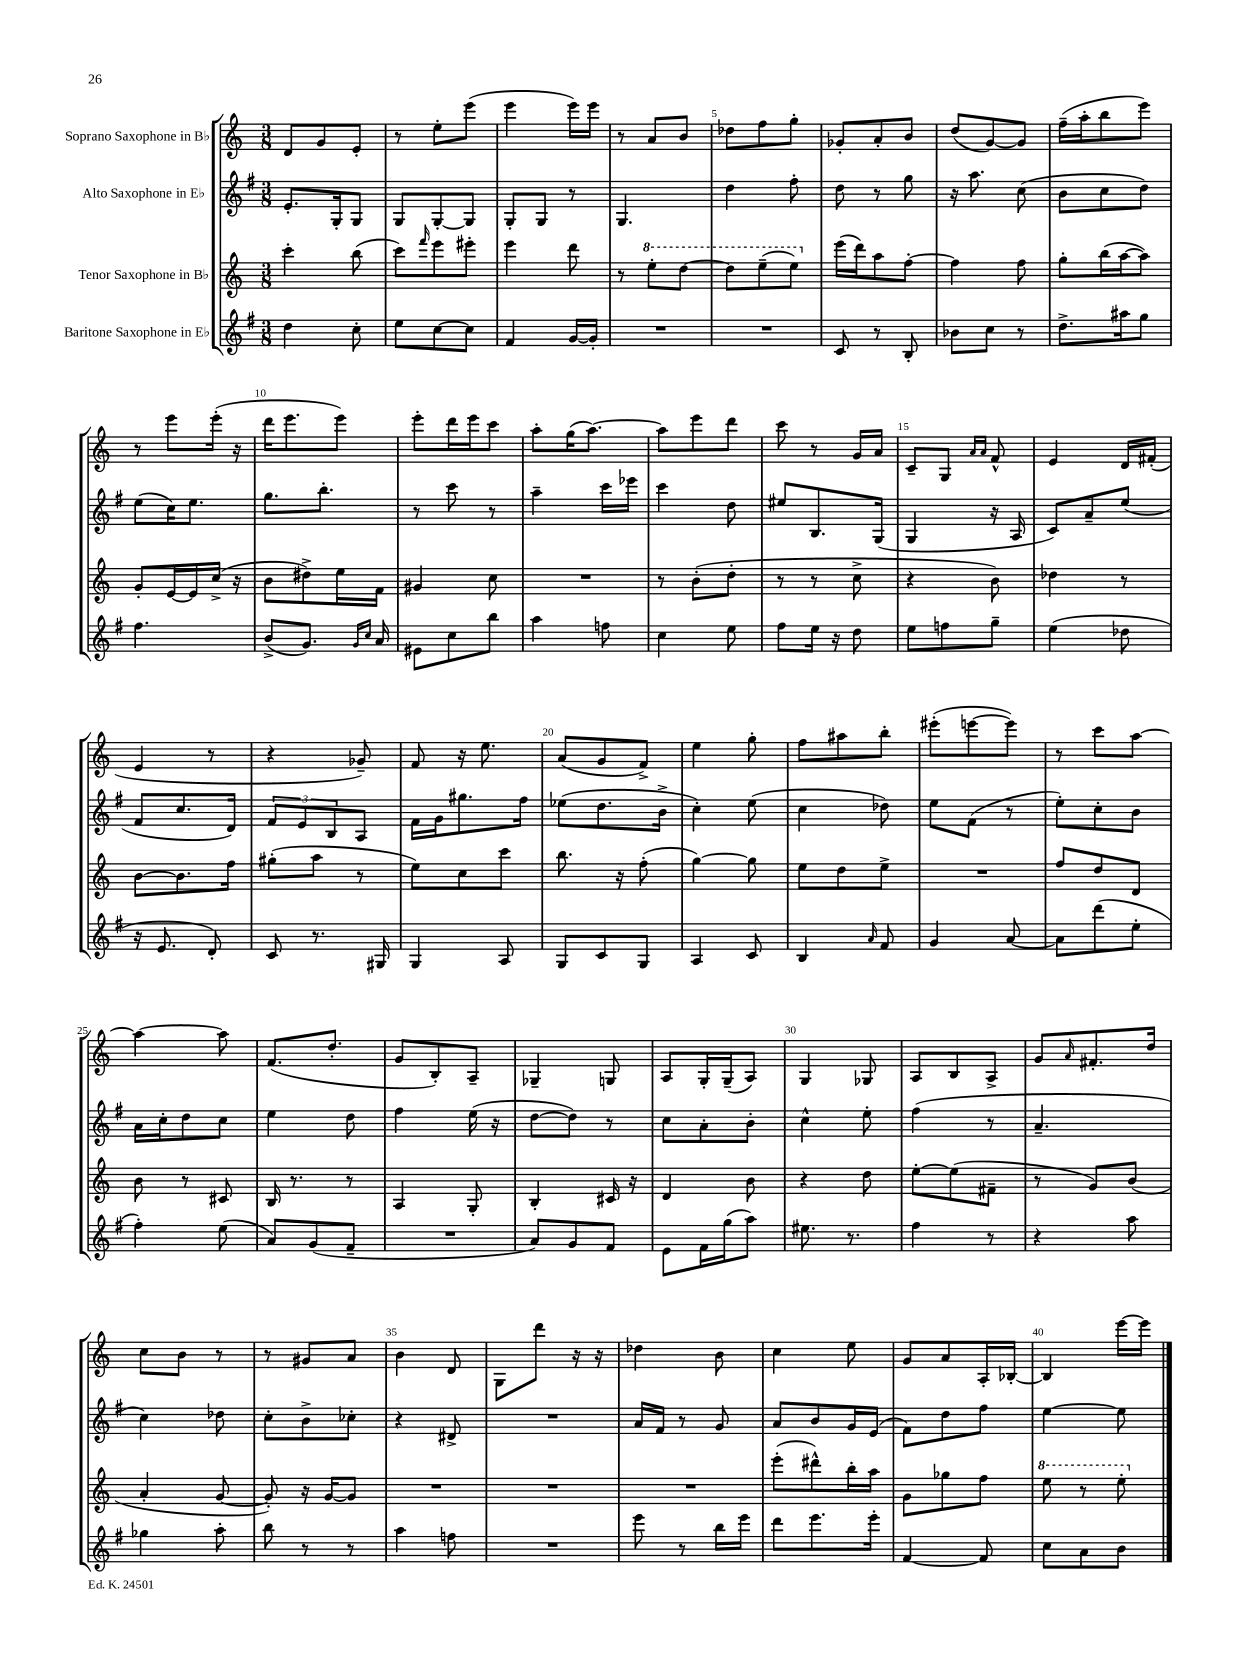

**kern	**kern	**kern	**kern
*part4	*part3	*part2	*part1
*staff4	*staff3	*staff2	*staff1
*I"Baritone Saxophone in E♭	*I"Tenor Saxophone in B♭	*I"Alto Saxophone in E♭	*I"Soprano Saxophone in B♭
*clefG2	*clefG2	*clefG2	*clefG2
*k[f#]	*k[]	*k[f#]	*k[]
*M3/8	*M3/8	*M3/8	*M3/8
=1	=1	=1	=1
4dd\	4ccc'\	8.e'/L	8d/L
.	.	.	8g/
.	.	16G'/k	.
8cc'\	(8bb\	8G/J	8e'/J
=2	=2	=2	=2
8ee\L	8ccc\L)	8G/L	8r
.	16qqfff/	.	.
[8cc\	8eee\	[8G'/	8ee'\L
8cc\J]	8eee#X'\J	8G/J]	(8eee\J
=3	=3	=3	=3
4f#/	4eee\	8G'/L	4eee\
.	.	8G/J	.
[16g/LL	8ddd\	8r	16eee\LL)
16g'/JJ]	.	.	16eee\JJ
=4	=4	=4	=4
4.r	8r	4.G/	8r
*	*8va	*	*
.	8eee'\L	.	8a/L
.	[8ddd\J	.	8b/J
=5	=5	=5	=5
4.r	8ddd\L]	4dd\	8dd-X\L
.	(8eee~\	.	8ff\
.	8eee\J)	8ff#'\	8gg'\J
=6	=6	=6	=6
*	*X8va	*	*
8c/	(16eee\LL	8dd\	8g-X'/L
.	16ddd\J)	.	.
8r	8aa\	8r	8a'/
8B'/	[8ff'\J	8gg\	8b/J
=7	=7	=7	=7
8b-X\L	4ff\]	16r	(8dd/L
.	.	8.aa\	.
8cc\J	.	.	[8g/)
8r	8ff\	(8cc\	8g/J]
=8	=8	=8	=8
8.dd^\L	8gg'\L	8b\L	(16ff~\LL
.	.	.	16aa'\J
.	(16bb\L	8cc\	8bb\
16aa#X\k	[16aa\J	.	.
8gg\J	8aa\J])	8dd\J)	8eee\J)
!!LO:LB:g=z
=9	=9	=9	=9
4.ff#\	8g'/L	(8ee\L	8r
.	[16e/L	16cc\K)	8eee\L
.	16e/]	8.ee\J	.
.	(16cc^/JJ	.	(16eee'\Jk
.	16r	.	16r
=10	=10	=10	=10
(8b^/L	8b\L	8.gg\L	16ddd\KL
.	.	.	8.eee\
8.g/J)	8dd#X^\)	.	.
.	.	8.bb'\J	.
.	16ee\L	.	8eee\J)
16qqg/LL	.	.	.
16qqcc/JJ	.	.	.
16a/	16f\JJ	.	.
=11	=11	=11	=11
8e#X\L	4g#X/	8r	8eee'\L
8cc\	.	8ccc\	16ddd\L
.	.	.	16eee\J
8bb\J	8cc\	8r	8ccc\J
=12	=12	=12	=12
4aa\	4.r	4aa~\	8aa'\L
.	.	.	(16gg\K
.	.	.	[8.aa\J)
8ffn\	.	16ccc\LL	.
.	.	16eee-X\JJ	.
=13	=13	=13	=13
4cc\	8r	4ccc\	8aa\L]
.	(8b'\L	.	8eee\
8ee\	8dd'\J	8dd\	8ddd\J
=14	=14	=14	=14
8ff#\L	8r	8ee#X/L	8ccc\
16ee\Jk	8r	8.B/	8r
16r	.	.	.
8dd\	8cc^\	.	16g/LL
.	.	(16G/Jk	16a/JJ
=15	=15	=15	=15
8ee\L	4r	4G/	8c~/L
8ffn\	.	.	8G/J
.	.	.	16qqa/LL
.	.	.	16qqa/JJ
8gg~\J	8b\)	16r	8f^^/
.	.	16A/	.
=16	=16	=16	=16
(4ee\	4dd-X\	8c/L)	4e/
.	.	8a~/	.
8dd-X\	8r	(8ee/J	16d/LL
.	.	.	(16f#X'/JJ
!!LO:LB:g=z
=17	=17	=17	=17
16r	[8b\L	8f#/L	4e/
8.e/	.	.	.
.	8.b\]	8.cc/	.
8d'/)	.	.	8r
.	16ff\Jk	16d/Jk)	.
=18	=18	=18	=18
8c/	(8gg#X'\L	12f#/L	4r
.	.	12e/	.
8.r	8aa\J	.	.
.	.	12B/	.
.	8r	8A/J	8g-X~/)
16G#X/	.	.	.
=19	=19	=19	=19
4G/	8ee\L)	16f#\LL	8f/
.	.	16g\J	.
.	8cc\	8.gg#X\	16r
.	.	.	8.ee\
8A/	8ccc\J	.	.
.	.	16ff#\Jk	.
=20	=20	=20	=20
8G/L	8.bb\	(8ee-X\L	(8a/L
8c/	.	8.dd\	8g/
.	16r	.	.
8G/J	(8ff'\	.	8f^/J)
.	.	16b^\Jk	.
=21	=21	=21	=21
4A/	[4gg\)	4cc'\)	4ee\
8c/	8gg\]	(8ee\	8gg'\
=22	=22	=22	=22
4B/	8ee\L	4cc\	8ff\L
.	8dd\	.	8aa#X\
16qqa/	.	.	.
8f#/	8ee^\J	8dd-X\)	8bb'\J
=23	=23	=23	=23
4g/	4.r	8ee\L	(8eee#X'\L
.	.	(8f#\J	[8eeen\
[8a/	.	8r	8eee\J])
=24	=24	=24	=24
8a\L]	8ff/L	8ee'\L)	8r
(8ddd\	8dd/	8cc'\	8ccc\L
8ee'\J	8d/J	8b\J	[8aa\J
!!LO:LB:g=z
=25	=25	=25	=25
4ff#'\)	8b\	16a\LL	4aa\_
.	.	16cc'\J	.
.	8r	8dd\	.
(8ee\	8c#X/	8cc\J	8aa\]
=26	=26	=26	=26
8a/L)	16B/	4ee\	(8.f/L
.	8.r	.	.
(8g/	.	.	.
.	.	.	8.dd'/J
8f#~/J	8r	8dd\	.
=27	=27	=27	=27
4.r	4A/	4ff#\	8g/L
.	.	.	8B'/)
.	8G'/	(16ee\	8A~/J
.	.	16r	.
=28	=28	=28	=28
8a/L)	4B'/	[8dd\L	4G-X~/
8g/	.	8dd\J])	.
8f#/J	16c#X/	8r	8Gn/
.	16r	.	.
=29	=29	=29	=29
8e\L	4d/	8cc\L	8A/L
16f#\L	.	8a'\	16G'/L
(16gg\J	.	.	(16G~/J
8aa\J)	8b\	8b'\J	8A/J)
=30	=30	=30	=30
8.ee#X\	4r	4cc^^\	4G/
8.r	.	.	.
.	8dd\	8ee'\	8G-X/
=31	=31	=31	=31
4ff#\	[8ee'\L	(4ff#\	8A/L
.	(8ee\]	.	8B/
8r	8f#X~\J	8r	8A^/J
=32	=32	=32	=32
4r	8r	4.a~/	8g/L
.	.	.	16qqa/
.	8g/L)	.	8.f#X'/
8aa\	(8b/J	.	.
.	.	.	16dd/Jk
!!LO:LB:g=z
=33	=33	=33	=33
4gg-X\	4a'/	4cc\)	8cc\L
.	.	.	8b\J
8aa'\	[8g/	8dd-X\	8r
=34	=34	=34	=34
8bb\	8g'/])	8cc'\L	8r
8r	16r	8b^\	8g#X/L
.	[16g/KL	.	.
8r	8g/J]	8cc-X'\J	8a/J
=35	=35	=35	=35
4aa\	4.r	4r	4b\
8ffn\	.	8d#X^/	8d/
=36	=36	=36	=36
4.r	4.r	4.r	8G\L
.	.	.	8ddd\J
.	.	.	16r
.	.	.	16r
=37	=37	=37	=37
8eee\	4.r	16a/LL	4dd-X\
.	.	16f#/JJ	.
8r	.	8r	.
16bb\LL	.	8g/	8b\
16eee\JJ	.	.	.
=38	=38	=38	=38
8ddd\L	(8eee'\L	8a/L	4cc\
8.eee\	8ddd#X^^\)	8b/	.
.	16bb'\L	16g/L	8ee\
16eee'\Jk	16aa\JJ	(16e/JJ	.
=39	=39	=39	=39
[4f#/	8g\L	8f#\L)	8g/L
.	8gg-X\	8dd\	8a/
8f#/]	8ff\J	8ff#\J	16A'/L
.	.	.	[16B-X'/JJ
=40	=40	=40	=40
*	*8va	*	*
8cc\L	8eee\	[4ee\	4B-/]
8a\	8r	.	.
8b\J	8eee'\	8ee\]	[16eee\LL
.	.	.	16eee\JJ]
*	*X8va	*	*
==	==	==	==
*-	*-	*-	*-
